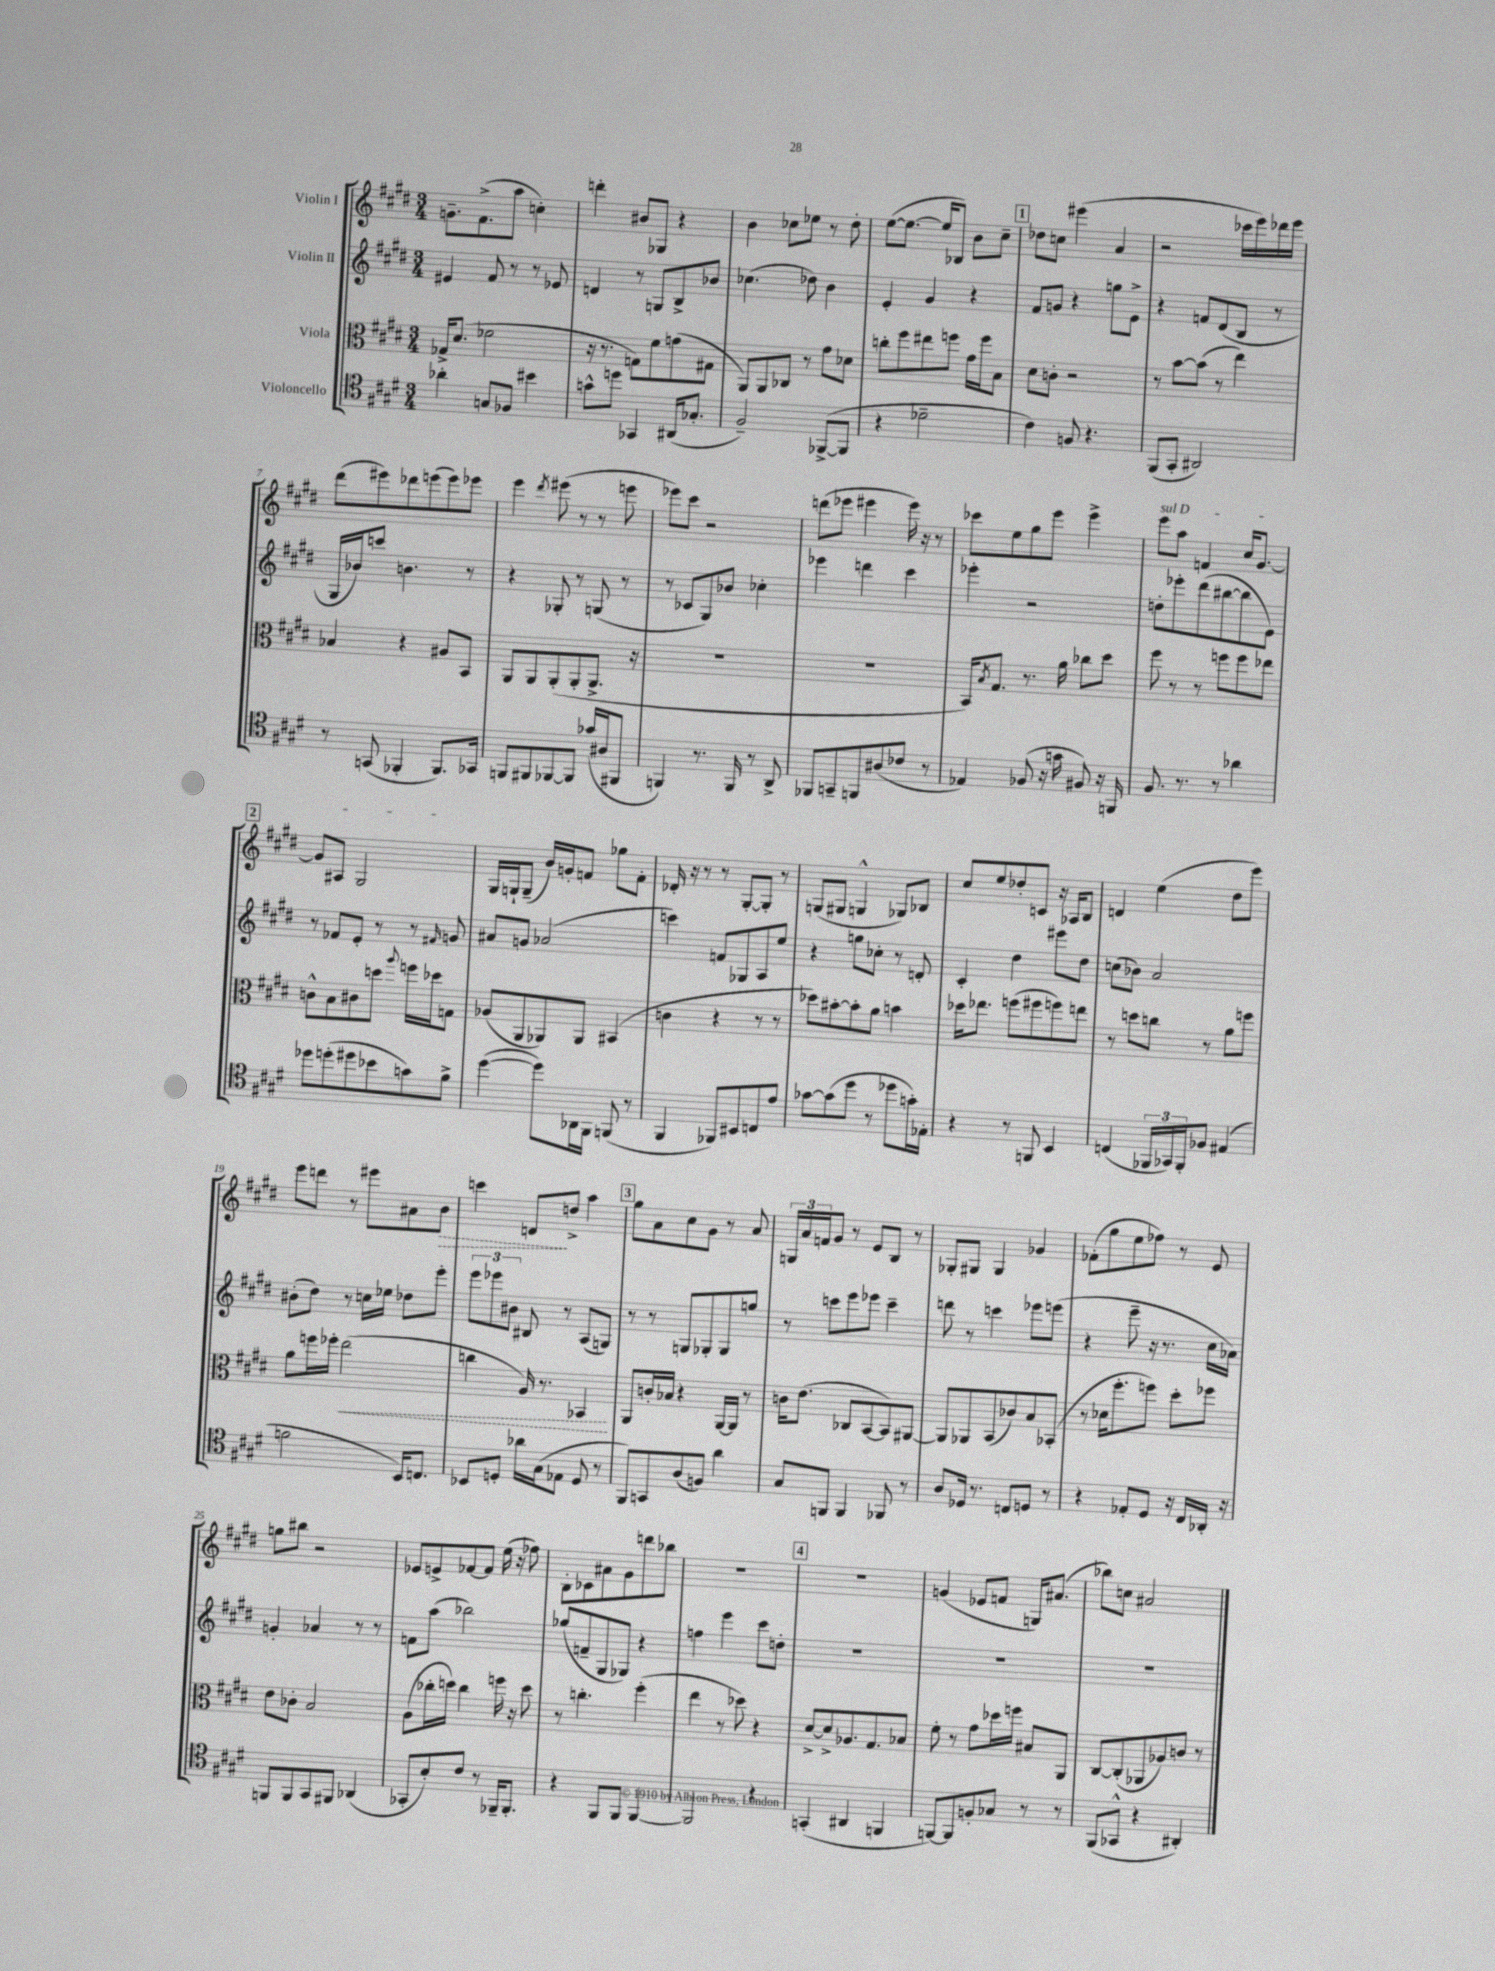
<<
\new StaffGroup <<
\new Staff = "s0" \with { instrumentName = "Violin I" } {
    \clef treble \key e \major \numericTimeSignature \time 3/4
    g'8.-- fis'8.->( a''8 c''4-.) |
    d'''4-. bis'8 ges8 r4 |
    b'4 ces''8 ees''8 r8 dis''8-. |
    e''8~( e''8.~ e''16 bes8) b'8 cis''8-- |
    \mark \markup { \box "1" } des''8 c''8 eis'''4( a'4 |
    r2 ces'''16 e'''16) des'''16 e'''16 |
    dis'''8( eis'''8) des'''8 e'''8( e'''8) ees'''8 |
    e'''4 \acciaccatura { dis'''8 } eis'''8( r8 r8 e'''8 |
    ees'''8) cis'''8 r2 |
    d'''8( ees'''8 eis'''4 eis'''16) r16 r8 |
    ces'''8 e''8 gis''8 e'''8 e'''4-> |
    \once \override TextSpanner.bound-details.left.text = \markup { \italic "sul D" } e'''8\startTextSpan a''8 f'4 cis''16 gis'8.~ |
    \mark \markup { \box "2" } gis'8 ais8 gis2\stopTextSpan |
    gis16 g16-! g8--( b'16) g'16-. f'8 ges''8 f'8-. |
    des'16-. r16 r8 r8 gis8~-. gis8-. r8 |
    g8( gis8 g4-^ ges8) bes8 |
    cis''8 e''8 des''8-. c'8 r16 aes16 b8 |
    d'4 e''4( dis''8 e'''8) |
    e'''8 d'''8 r8 eis'''8 ais'8 \once \override Hairpin.style = #'dashed-line b'8\> |
    c'''4 d'8\! d''8-> a''4 |
    \mark \markup { \box "3" } gis''8 a'8 cis''8 gis'8 r8 a'8 |
    \tuplet 3/2 { g16 a'16 f'16 } gis'8 r8 e'8 b8 r8 |
    ges8-. gis8 gis4 ges'4 |
    fes'8-.( gis''8 e''8 fes''8) r8 e'8 |
    g''8 bis''8 r2 |
    ees'8 e'8-> fes'8~ fes'8 e''16( r16 fes''8) |
    b8-. ces'8 ais'8 gis'8 d'''8 bes''8 |
    R2. |
    \mark \markup { \box "4" } r2. |
    g'4( ees'8 f'8 g16) ais'8.( |
    bes''8) c''8 ais'2 \bar "|." |
}
\new Staff = "s1" \with { instrumentName = "Violin II" } {
    \clef treble \key e \major \numericTimeSignature \time 3/4
    eis'4 fis'8 r8 r8 ees'8 |
    d'4 r8 g8 b8-> bes'8 |
    ces''4.( des''8) b'4 |
    e'4-. gis'4 r4 |
    \mark \markup { \box "1" } fis'8 g'8 r4 g''8 e'8-> |
    r4 f'8 dis'8( b8 r8 |
    gis16 bes'16) c'''8 b'4. r8 |
    r4 ges8-. r8 g8( r8 |
    r8 ces'8 gis8) bes'8 ces''4-. |
    ees'''4 d'''4 cis'''4 |
    ees'''4-. r2 |
    d''8-. ees'''8-. dis'''8( bis''8~ bis''8 e'8) |
    \mark \markup { \box "2" } r8 fes'8 e'8-. r8 r8 \grace { fis'16 } g'8 |
    ais'8 g'8 aes'2( |
    c'''4) f'8 ges8 a8 e''8 |
    r4 g''8 ces''8-. r8 d'8-. |
    cis'4-. dis''4 eis'''8 dis''8 |
    c''8( bes'8) a'2 |
    bis'8-.( dis''8) r8 c''16 ees''16 des''8 e'''8-. |
    \tuplet 3/2 { e'''8 ees'''8 bis'8 } bis8 r8 a8( g8) |
    \mark \markup { \box "3" } r8 r8 g8 ges8-. ges8 g''8 |
    r8 c'''8 e'''8 ees'''8 c'''4-- |
    d'''8 r8 c'''4 ees'''8 e'''8( |
    r4 e'''8-- r16 r8. cis''16 aes'16) |
    g'4-. aes'4 r8 r8 |
    f'8 a''8( bes''2) |
    ges''8( f'8-- gis8 ges8) r4 |
    f''4 e'''4 cis'''8 d''8-. |
    \mark \markup { \box "4" } R2. |
    R2. |
    R2. \bar "|." |
}
\new Staff = "s2" \with { instrumentName = "Viola" } {
    \clef alto \key e \major \numericTimeSignature \time 3/4
    ges16-> dis'8.( fes'2 |
    r16 r8. g8) fis'8 g'8( gis8 |
    a,8) a,8 ces8 r8 gis'8 des'8 |
    c''8-. fis''8 eis''8 f''8 gis'16 f''16 b8 |
    \mark \markup { \box "1" } dis'8 c'8-. r2 |
    r8 b'8~ b'8( r8 e''4) |
    bes4 r4 ais8 b,8 |
    a,8 a,8 a,8-.( a,8-. a,8.-> r16 |
    R2. |
    R2. |
    b,16) \acciaccatura { b8 } gis8. r8. a'16 ces''8 dis''8 |
    fis''8 r8 r8 f''8 f''8 ees''8 |
    \mark \markup { \box "2" } c'8-^ b8 cis'8 d''8 \appoggiatura { a''8 } f''16 des''16 g8 |
    aes8( a,8 aes,8) aes,8 bis,4( |
    c'4 r4 r8 r8 |
    des''8) bis'8~-. bis'8-. a'8 b'4 |
    des''16 ees''8. f''8( fis''8 f''8) e''8 |
    r8 d''8 c''8 r8 a'8 f''8 |
    a'8 f''16 fes''16-. \once \override Hairpin.style = #'dashed-line e''2\<( |
    c''4 a16) r8. bes,4\! |
    \mark \markup { \box "3" } a,8 c'16-. bes16 r4 a,16~ a,16 r8 |
    c'16 e'8.( ces8 b,8~ b,8) ais,8~ |
    ais,8 aes,8 b,8( ces'8) b8 bes,8-.( |
    r8 des'16 fis''8.-. f''8) dis''8-. fes''8 |
    e'8 ces'8-. b2 |
    a8( ces''16-. d''16) ces''4 f''16 r16 d''8 |
    r8 c''4.-. fis''4-.( |
    e''4 r8 des''8) r4 |
    \mark \markup { \box "4" } dis'8~-> dis'8-> aes8. gis8. bes8 |
    fis'8-. r8 gis'8 des''16 f''16 bis8 a,8 |
    cis8~ cis8-.( aes,8 aes8) c'8 r8 \bar "|." |
}
\new Staff = "s3" \with { instrumentName = "Violoncello" } {
    \clef tenor \key e \major \numericTimeSignature \time 3/4
    aes'4-. g8 fes8 bis'4 |
    g'8-^ d''8 ges,4 ais,16( ges8.-. |
    fis2--) fes,8~->( fes,8 |
    r4 des'2-- |
    \mark \markup { \box "1" } cis'4) f8 r4. |
    fis,8( gis,8-. ais,2) |
    r8 g,8( fes,4-. fes,8.) ges,16 |
    f,8 fis,8 fes,8~ fes,8 ges'16( ais16 fis,8 |
    f,4) r8. f,16 r8 a,8-> |
    fes,8 g,8-- f,8 ais8( ces'8 r8 |
    ees4) fes8( r16 g'16 fis8) r16 f,16 |
    fis8. r8. r8 aes'4 |
    \mark \markup { \box "2" } des''8 d''8-.( dis''8 bes'8 g'8) fis'8-> |
    dis''4~( dis''8) aes,16 fis,16 f,8( r8 |
    fis,4 fes,8) bis,8 c8 e'8 |
    ges'8~ ges'8( dis''8 r8 des''8 g'16-.) ees16-. |
    r4 r8 f,8 b,4 |
    c4( \tuplet 3/2 { fes,16 ges,16) fes,16-. } fes8 eis4( |
    f'2 b,16) c8. |
    bes,8 d8-. aes'16 gis16( ees8 d8 r8 |
    \mark \markup { \box "3" } fis,8) g,8 a8( f8) a'4 |
    gis8 f,8 f,4 fes,8 r8 |
    a8 des16 r8. c8 d8 r8 |
    r4 ees8-. dis8 r16 cis16 aes,16-. r16 |
    f,8 f,8 gis,8 fis,8 aes,4( |
    ges,8-. b8-.) cis'8 r8 fes,16-- fes,8.-. |
    r4 fis,8 fis,8 fis,4~ |
    fis,2 r4 |
    \mark \markup { \box "4" } g,4-.( ais,4 f,4 |
    f,8~) f,8 f8-. ges8 r8 r8 |
    fis,8( ges,8-^ r4 ais,4-.) \bar "|." |
}
>>
>>
